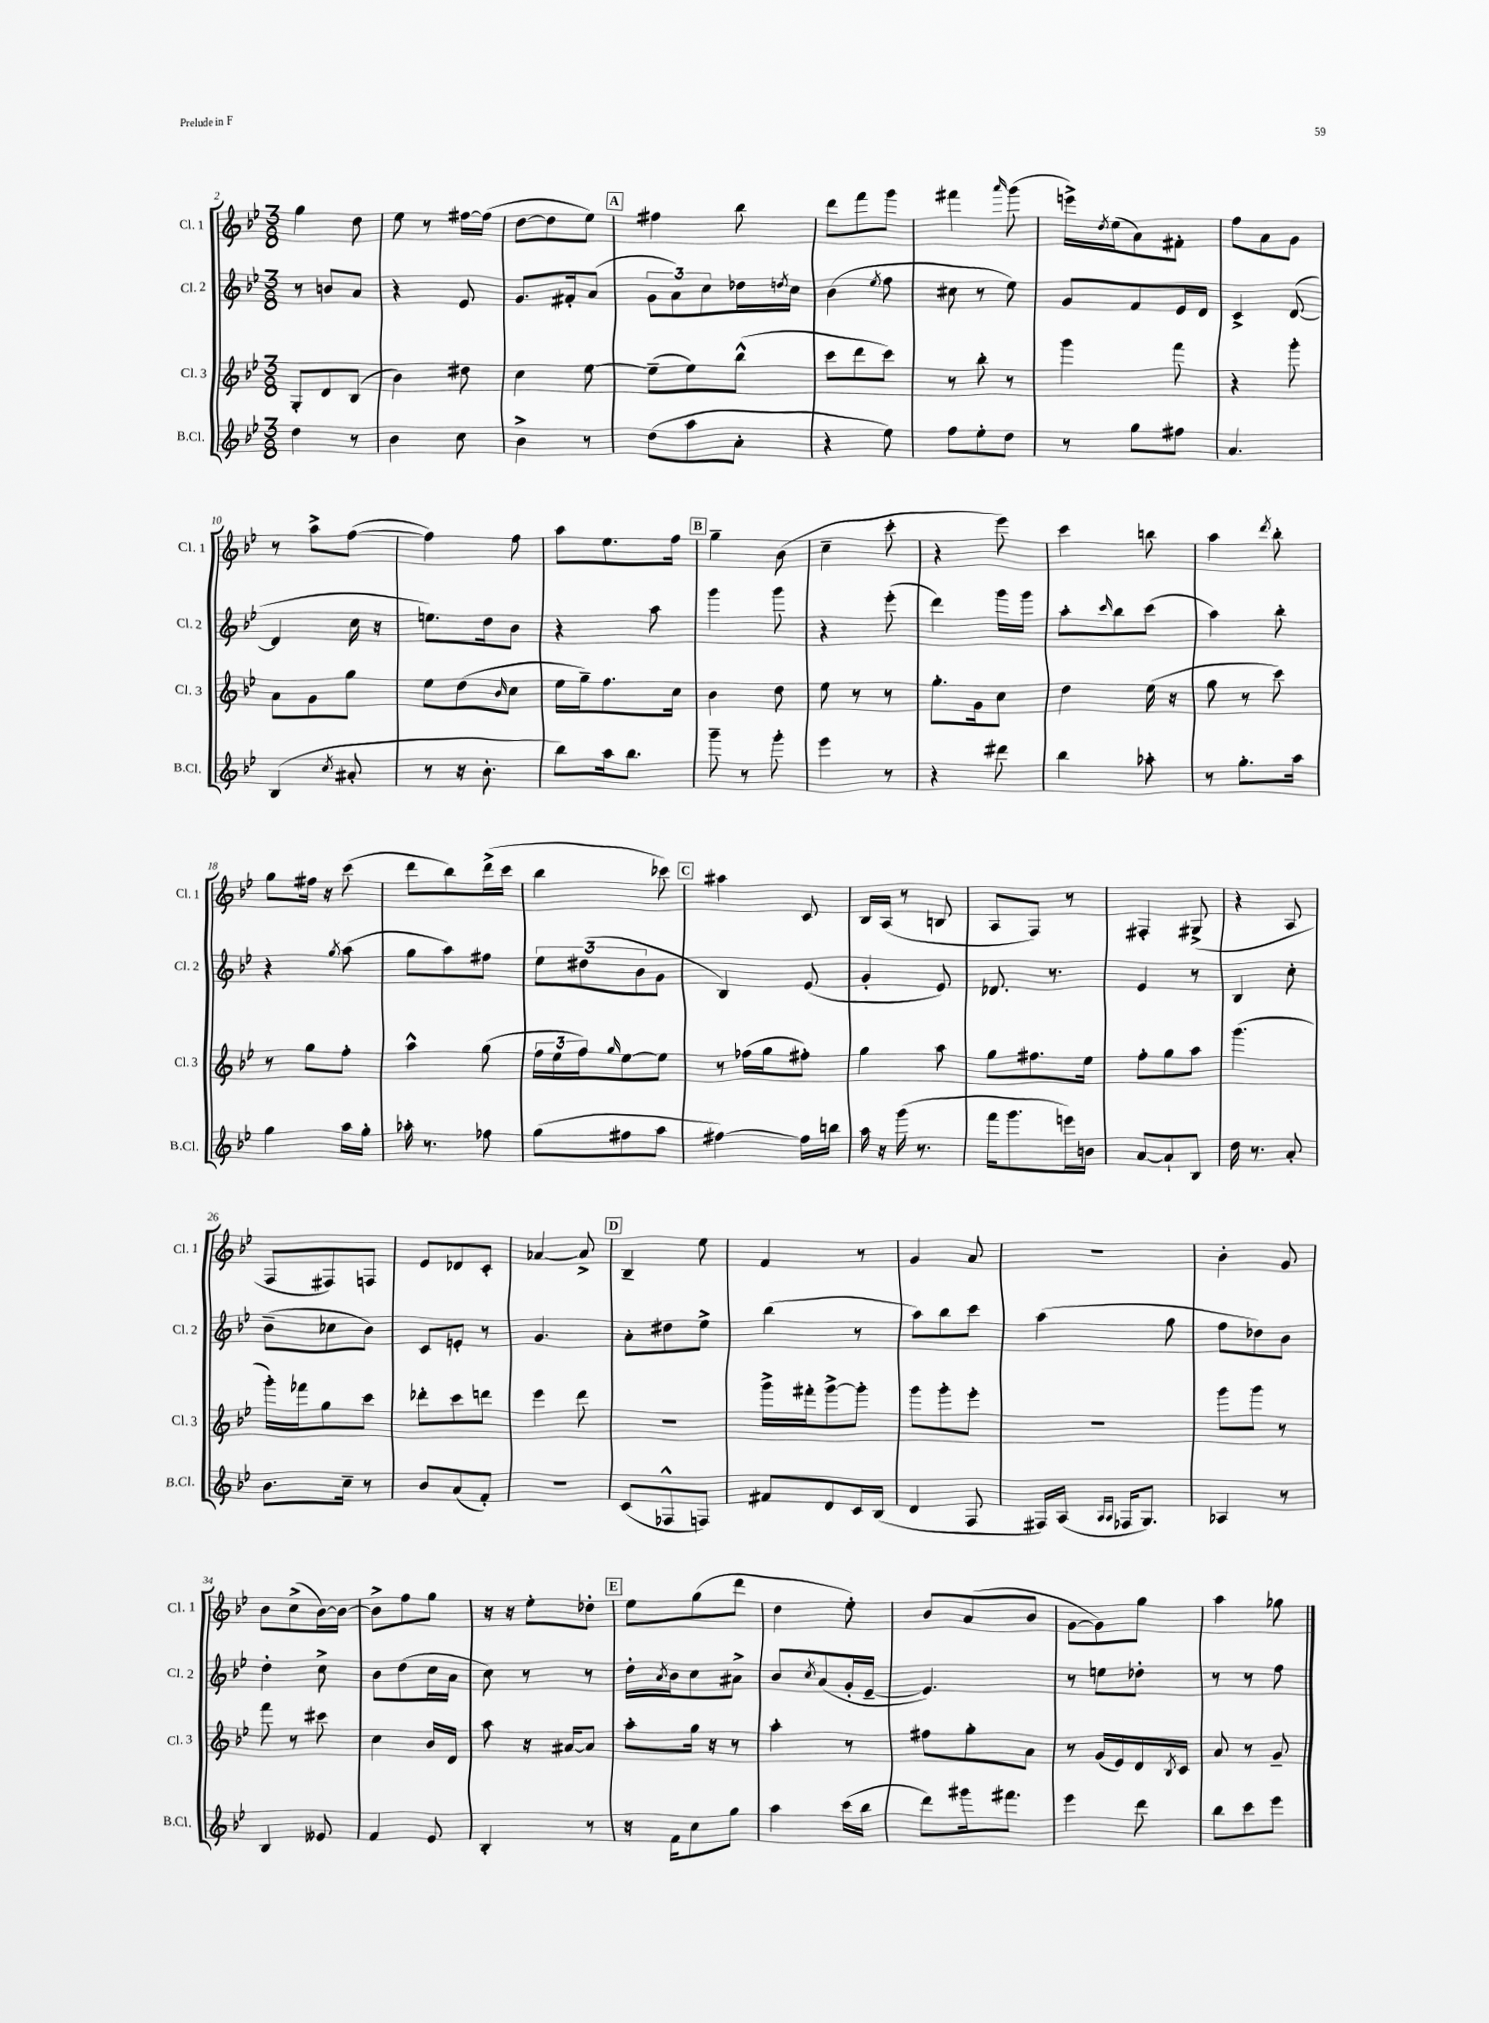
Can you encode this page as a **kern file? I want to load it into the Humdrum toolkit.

**kern	**kern	**kern	**kern
*staff4	*staff3	*staff2	*staff1
*clefG2	*clefG2	*clefG2	*clefG2
*k[b-e-]	*k[b-e-]	*k[b-e-]	*k[b-e-]
*M3/8	*M3/8	*M3/8	*M3/8
4dd	8G'	8r	4gg
.	8d	8b	.
8r	(8B-	8a	8dd
=	=	=	=
4b-	4b-)	4r	8ee-
.	.	.	8r
8cc	8dd#	8e-	[16ff#
.	.	.	(16ff#]
=	=	=	=
4b-^	4cc	8.g	[8dd
.	.	.	8dd]
.	.	16f#'	.
8r	[8ee-	(8a	8ee-)
=	=	=	=
(8dd	(8ee-~]	12g	4ff#
.	.	12a)	.
8aa	8ee-)	.	.
.	.	12cc	.
8a'	(8bb-^^	16dd-	8bb-
.	.	8qdd	.
.	.	16cc	.
=	=	=	=
4r	8ccc	(4b-	8ddd
.	8ddd	.	8fff
.	.	8qee-	.
8ee-)	8ccc)	8ff	8ggg
=	=	=	=
8ff	8r	8cc#	4fff#
8ee-'	8bb-'	8r	.
.	.	.	16qqaaa
8dd	8r	8ee-)	(8ggg
=	=	=	=
8r	4ggg	8g	16eee^)
.	.	.	8qdd
.	.	.	(16ee-
8gg	.	8f	8a)
8ff#	8fff	16e-	8f#'
.	.	16d	.
=	=	=	=
4.a	4r	4c^	8ff
.	.	.	8a
.	8ggg'	([8d	8g
=	=	=	=
(4B-	8a	4d]	8r
.	8g	.	8aa^
8qcc	.	.	.
8a#'	8gg	16cc	([8ff
.	.	16r	.
=	=	=	=
8r	8ee-	8.ee)	4ff])
16r	(8dd	.	.
8.b-'	.	16dd	.
.	16qqb-	.	.
.	8cc	8b-	8ff
=	=	=	=
8bb-)	16ee-	4r	8aa
.	16gg~)	.	.
16aa	8.ff	.	8.ee-
8.bb-	.	.	.
.	.	8aa	.
.	16cc	.	16ff
=	=	=	=
8ggg~	4b-	4ggg	4gg~
8r	.	.	.
8ggg'	8dd	8ggg	(8b-
=	=	=	=
4eee-	8ee-	4r	4cc~
.	8r	.	.
8r	8r	(8eee-'	8ccc'
=	=	=	=
4r	8.gg'	4ddd)	4r
.	16g	.	.
8ddd#	8cc	16ggg	8eee-)
.	.	16ggg	.
=	=	=	=
4bb-	4dd	8aa'	4ccc
.	.	16qqccc	.
.	.	8bb-	.
8aa-'	(16ee-	(8ccc	8bb
.	16r	.	.
=	=	=	=
8r	8gg	4aa)	4aa
8.gg'	8r	.	.
.	.	.	8qddd
.	8ccc)	8bb-'	8bb-'
16aa	.	.	.
=	=	=	=
4gg	8r	4r	8gg
.	8gg	.	16ff#
.	.	.	16r
.	.	8qgg	.
16aa	8ff'	(8aa	(8ccc
16gg'	.	.	.
=	=	=	=
16aa-'	4aa^^	8gg	8ddd
8.r	.	.	.
.	.	8aa)	8bb-)
8ff-	(8gg	8ff#	(16ddd^
.	.	.	16ccc
=	=	=	=
(8gg	24ff	12ee-	4bb-
.	24ee-	.	.
.	24ff)	(12dd#	.
.	16qqgg	.	.
8ff#	[8ee-	.	.
.	.	12b-	.
8aa	8ee-]	8g	8ccc-)
=	=	=	=
[4ff#)	8r	4B-)	4aa#
.	(16ff-	.	.
.	16gg	.	.
16ff#]	8ff#')	(8e-	8c
16bb	.	.	.
=	=	=	=
16aa	4gg	4g'	16B-
16r	.	.	(16A
(16ggg	.	.	8r
8.r	.	.	.
.	8aa	8e-)	8B
=	=	=	=
16fff	8gg	8.d-	8A
8.ggg	.	.	.
.	8.ff#	.	8F)
.	.	8.r	.
16eee)	.	.	8r
16b	16ee-	.	.
=	=	=	=
[8a	8ff'	4e-	4F#'
8a`]	8gg	.	.
8B-	8aa	8r	(8G#^
=	=	=	=
16dd	(4.ggg	4B-	4r
8.r	.	.	.
8a'	.	8cc'	8A
=	=	=	=
8.b-	16ggg')	(8b-~	8F
.	16fff-	.	.
.	8gg	8cc-	8F#)
16cc~	.	.	.
8r	8ccc	8b-)	8F
=	=	=	=
8b-	8ddd-'	8c	8e-
(8a	8ccc	8e'	8d-
8f')	8ddd	8r	8c'
=	=	=	=
4.r	4eee-	4.g	[4a-
.	8ddd	.	8a-^]
=	=	=	=
(8c	4.r	8a'	4B-~
8F-^^	.	8dd#	.
8F)	.	8ee-^	8ee-
=	=	=	=
8f#	16ggg^	(4bb-	4f
.	16fff#'	.	.
8d	[8ggg^	.	.
16c	8ggg']	8r	8r
(16B-	.	.	.
=	=	=	=
4d	8ggg	8aa)	4g
.	8ggg'	8bb-	.
8F	8eee-'	8ccc	8a
=	=	=	=
16F#)	4.r	(4aa	4.r
(16A	.	.	.
16qqA	.	.	.
16qqA	.	.	.
16F-	.	.	.
8.G)	.	.	.
.	.	8gg	.
=	=	=	=
4A-	8ggg	8ff	4b-'
.	8ggg	8dd-)	.
8r	8r	8b-	8g
=	=	=	=
4B-	8fff	4dd'	8b-
.	8r	.	(8cc^
8e--	8ccc#	8cc^	[16b-)
.	.	.	16b-_
=	=	=	=
4f	4cc	8b-	8b-^]
.	.	(8dd	8ff
8e-	16b-	16cc	8gg
.	16d	16a	.
=	=	=	=
4B-'	8aa	8cc)	16r
.	.	.	16r
.	16r	8r	8ee-'
.	[16a#	.	.
8r	8a#]	8r	8dd-'
=	=	=	=
16r	8aa'	16dd'	8ee-
.	.	8qa	.
16f	.	16b-	.
8cc	16gg	8cc	(8gg
.	16r	.	.
8gg	8r	8a#^	8ddd
=	=	=	=
4aa	4aa'	8b-	4dd
.	.	8qcc	.
.	.	(8a	.
(16ccc	8r	16g'	8ee-')
16bb-	.	[16e-~	.
=	=	=	=
8ddd)	8ff#	4.e-])	8b-
16ggg#	8gg'	.	(8a
8.fff#	.	.	.
.	8a	.	8b-
=	=	=	=
4eee-	8r	8r	[8g
.	(16g	8ee	8g])
.	16e-)	.	.
8ddd	16d	8dd-'	8gg
.	8qB-	.	.
.	16c	.	.
=	=	=	=
8bb-	8a	8r	4aa
8ccc	8r	8r	.
8eee-	8g~	8ff	8gg-
==	==	==	==
*-	*-	*-	*-
